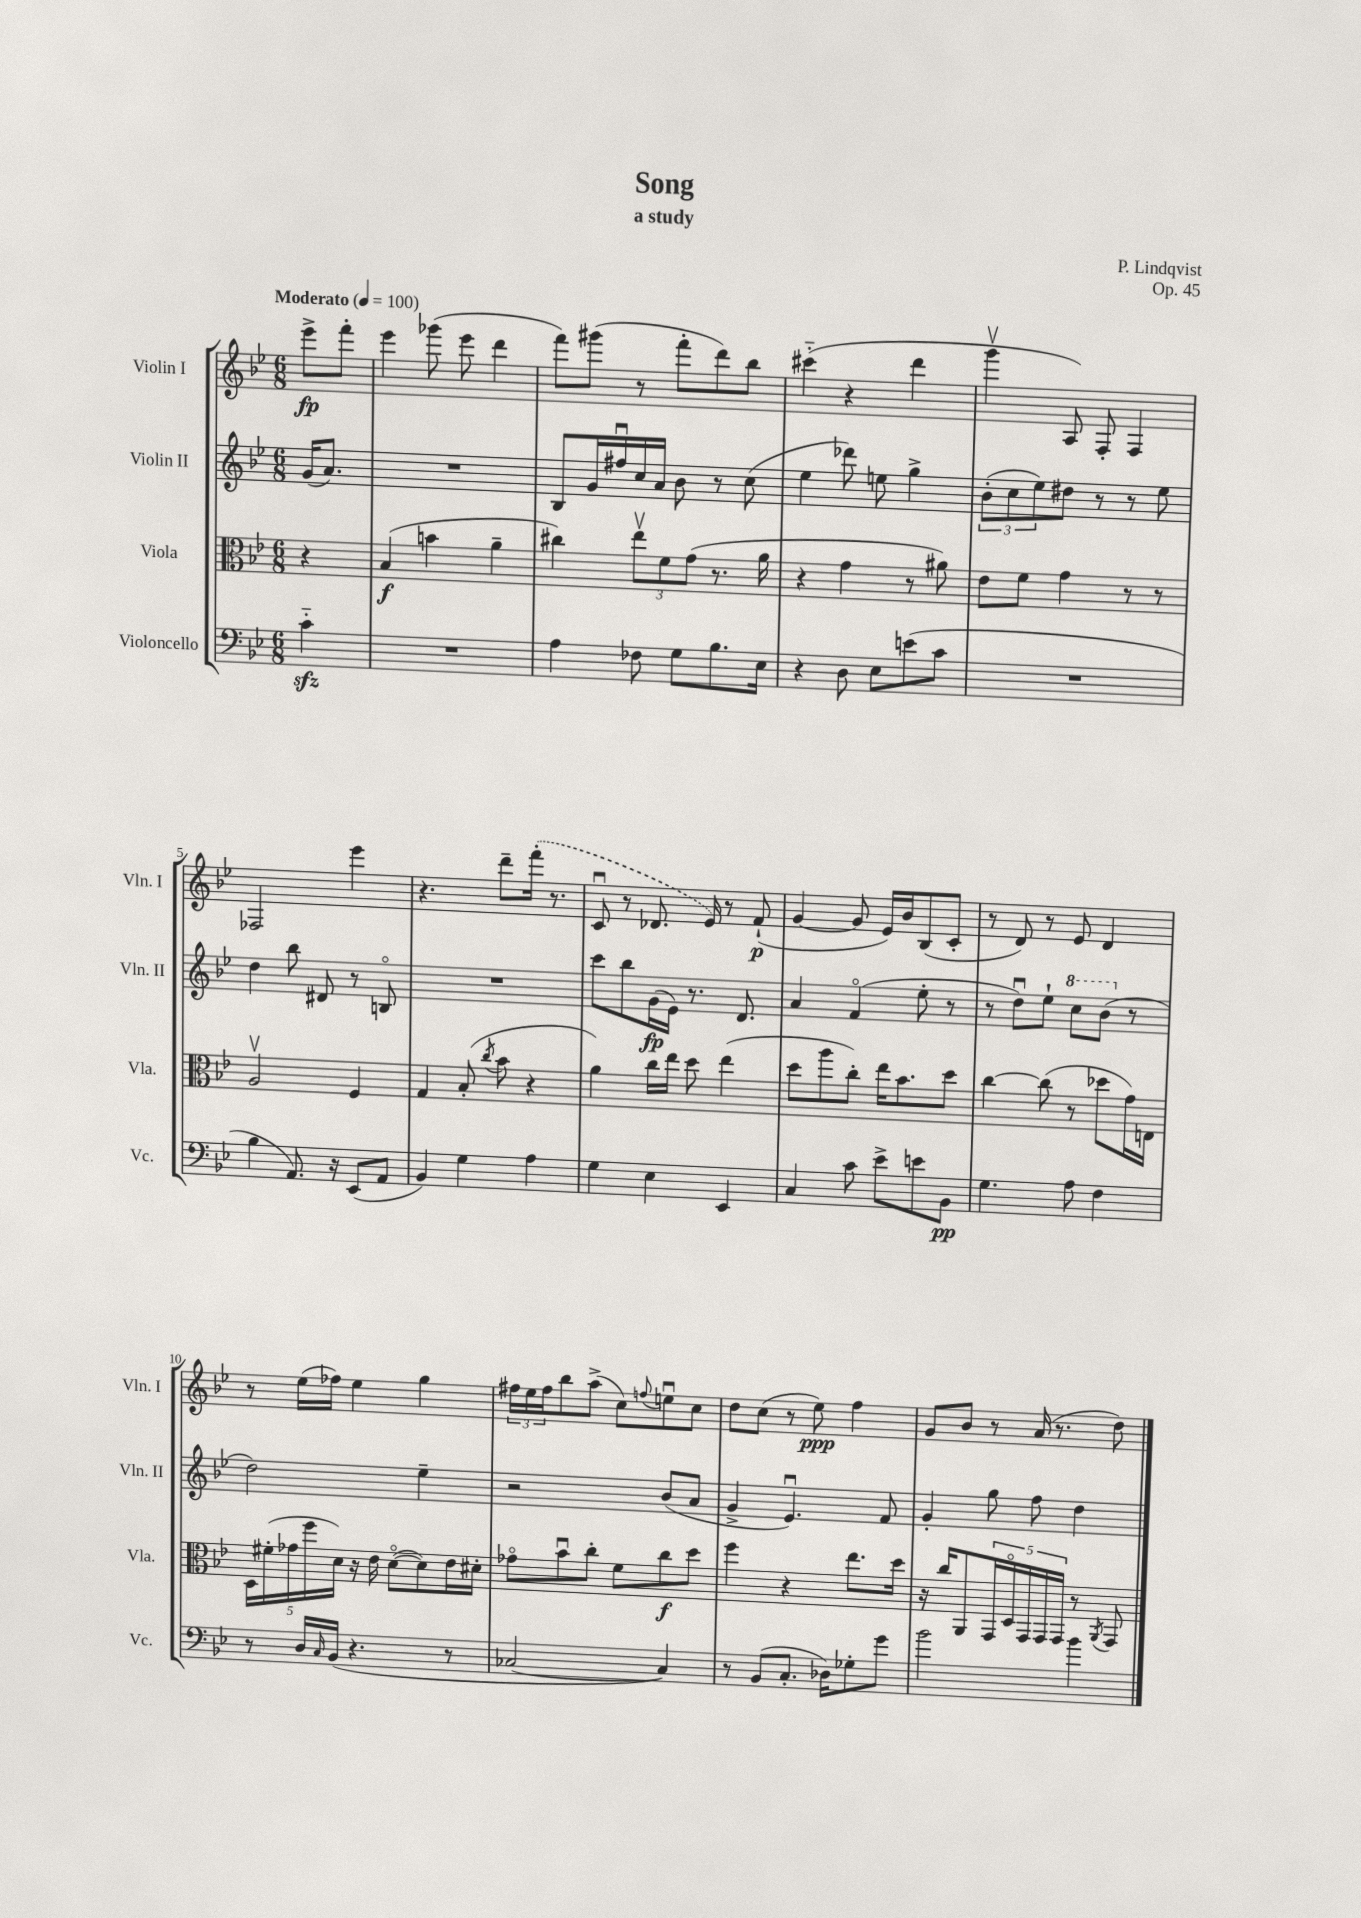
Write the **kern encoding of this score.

**kern	**dynam	**kern	**dynam	**kern	**dynam	**kern	**dynam
*part4	*part4	*part3	*part3	*part2	*part2	*part1	*part1
*staff4	*staff4	*staff3	*staff3	*staff2	*staff2	*staff1	*staff1
*I"Violoncello	*	*I"Viola	*	*I"Violin II	*	*I"Violin I	*
*I'Vc.	*	*I'Vla.	*	*I'Vln. II	*	*I'Vln. I	*
*clefF4	*	*clefC3	*	*clefG2	*	*clefG2	*
*k[b-e-]	*	*k[b-e-]	*	*k[b-e-]	*	*k[b-e-]	*
*M6/8	*	*M6/8	*	*M6/8	*	*M6/8	*
*MM100	*	*MM100	*	*MM100	*	*MM100	*
=	=	=	=	=	=	=	=
!	!	!	!	!	!	!LO:TX:a:B:t=Moderato	!
4czz\	.	4r	.	(16g/KL	.	8eee-^\L	fp
.	.	.	.	8.a/J)	.	.	.
.	.	.	.	.	.	8fff'\J	.
=1	=1	=1	=1	=1	=1	=1	=1
2.r	.	(4B-/	f	2.r	.	4eee-\	.
.	.	4bn\	.	.	.	(8ggg-X\	.
.	.	.	.	.	.	8eee-\	.
.	.	4a~\	.	.	.	4ddd\	.
=2	=2	=2	=2	=2	=2	=2	=2
4A\	.	4cc#X\)	.	8B-/L	.	8fff\L)	.
.	.	.	.	16g/L	.	(8ggg#X\J	.
.	.	.	.	16ff#Xu/	.	.	.
8F-X\	.	12ee-v\L	.	16cc/	.	8r	.
.	.	.	.	16a/JJ	.	.	.
.	.	12f\	.	.	.	.	.
8G\L	.	.	.	8b-\	.	8fff'\L	.
.	.	(12g\J	.	.	.	.	.
8.B-\	.	8.r	.	8r	.	8ddd\)	.
.	.	.	.	(8cc\	.	8bb-\J	.
16E-\Jk	.	16a\	.	.	.	.	.
=3	=3	=3	=3	=3	=3	=3	=3
4r	.	4r	.	4ee-\	.	(4ccc#X\	.
8D\	.	4g\	.	8ddd-X\)	.	4r	.
8E-\L	.	.	.	8een\	.	.	.
(8en\	.	8r	.	4gg^\	.	4ddd\	.
8c\J	.	8a#X\)	.	.	.	.	.
=4	=4	=4	=4	=4	=4	=4	=4
2.r	.	8e-\L	.	(12b-'\L	.	4gggv\	.
.	.	.	.	12cc\	.	.	.
.	.	8f\J	.	.	.	.	.
.	.	.	.	12ee-\)	.	.	.
.	.	4g\	.	8dd#X\J	.	8A/)	.
.	.	.	.	8r	.	8F'/	.
.	.	8r	.	8r	.	4F/	.
.	.	8r	.	8ee-\	.	.	.
!!LO:LB:g=z
=5	=5	=5	=5	=5	=5	=5	=5
4B-\	.	2Av/	.	4dd\	.	2F-X/	.
8.AA/)	.	.	.	8bb-\	.	.	.
.	.	.	.	8d#X/	.	.	.
16r	.	.	.	.	.	.	.
(8EE-/L	.	4F/	.	8r	.	4eee-\	.
8AA/J	.	.	.	8Bn/	.	.	.
=6	=6	=6	=6	=6	=6	=6	=6
4BB-/)	.	4G/	.	2.r	.	4.r	.
4G\	.	(8B-'/	.	.	.	.	.
.	.	8qcc/	.	.	.	.	.
.	.	8b-\	.	.	.	8ddd~\L	.
4A\	.	4r	.	.	.	(16fff'\Jk	.
.	.	.	.	.	.	8.r	.
=7	=7	=7	=7	=7	=7	=7	=7
4G\	.	4a\)	.	8ccc\L	.	8cu/	.
.	.	.	.	8bb-\	.	8r	.
4E-\	.	16cc\LL	.	(16g\L	fp	8.d-X/	.
.	.	16ee-\JJ	.	16e-\JJ)	.	.	.
.	.	8dd\	.	8.r	.	.	.
.	.	.	.	.	.	16e-/)	.
4EE-/	.	(4ee-\	.	.	.	8r	.
.	.	.	.	8.d/	.	.	.
.	.	.	.	.	.	(8f`/	p
=8	=8	=8	=8	=8	=8	=8	=8
4C/	.	8dd\L	.	4a/	.	[4g/	.
.	.	8aa\	.	.	.	.	.
8c\	.	8cc'\J)	.	(4f/	.	8g/]	.
8e-^\L	.	16ee-\KL	.	.	.	16e-/LL)	.
.	.	8.b-\	.	.	.	16b-/J	.
8en\	.	.	.	8ee-'\	.	(8B-/	.
8BB-\J	pp	8dd\J	.	8r	.	8c'/J	.
=9	=9	=9	=9	=9	=9	=9	=9
4.G\	.	[4cc\	.	8r	.	8r	.
.	.	.	.	8ddu\L)	.	8d/)	.
.	.	(8cc\]	.	8ee-`\J	.	8r	.
*	*	*	*	*8va	*	*	*
8A\	.	8r	.	8ccc\L	.	8e-/	.
4F\	.	8dd-X\L	.	(8bb-\J	.	4d/	.
*	*	*	*	*X8va	*	*	*
.	.	16g\L)	.	8r	.	.	.
.	.	16En\JJ	.	.	.	.	.
!!LO:LB:g=z
=10	=10	=10	=10	=10	=10	=10	=10
8r	.	20D\LL	.	2dd\)	.	8r	.
.	.	(20f#X'\	.	.	.	.	.
.	.	20g-X\	.	.	.	.	.
16D/LL	.	.	.	.	.	(16ee-\LL	.
.	.	20ff\	.	.	.	.	.
16qqC/	.	.	.	.	.	.	.
(16BB-/JJ	.	.	.	.	.	16ff-X\JJ)	.
.	.	20d\JJ)	.	.	.	.	.
4.r	.	16r	.	.	.	4ee-\	.
.	.	16e-\	.	.	.	.	.
.	.	([8d\L	.	.	.	.	.
.	.	8d\])	.	4ee-~\	.	4gg\	.
8r	.	16e-\L	.	.	.	.	.
.	.	16d#X'\JJ	.	.	.	.	.
=11	=11	=11	=11	=11	=11	=11	=11
[2C-X/	.	8g-X\L	.	2r	.	24ff#X\LL	.
.	.	.	.	.	.	24ee-\	.
.	.	.	.	.	.	24ff#\J	.
.	.	8b-u\	.	.	.	8bb-\	.
.	.	8cc'\J	.	.	.	(8aa^\J	.
.	.	8f\L	.	.	.	8cc\L)	.
.	.	.	.	.	.	8qqffn/	.
4C-/])	.	8cc\	f	(8b-/L	.	8eenu\	.
.	.	8dd\J	.	8a/J	.	8cc\J	.
=12	=12	=12	=12	=12	=12	=12	=12
8r	.	4ff\	.	4g^/	.	8dd\L	.
(8BB-/L	.	.	.	.	.	(8cc\J	.
8.C'/J	.	4r	.	4.e-u/)	.	8r	.
.	.	.	.	.	.	8ee-\)	ppp
16D-X\KL)	.	.	.	.	.	.	.
8G-X'\	.	8.ee-\L	.	.	.	4ff\	.
8g\J	.	.	.	8f/	.	.	.
.	.	16dd\Jk	.	.	.	.	.
=13	=13	=13	=13	=13	=13	=13	=13
2b-\	.	16r	.	4g'/	.	8g/L	.
.	.	16cc/KL	.	.	.	.	.
.	.	8AA/	.	.	.	8b-/J	.
.	.	20GG/L	.	8gg\	.	8r	.
.	.	20D/	.	.	.	.	.
.	.	20GG/	.	.	.	.	.
.	.	.	.	8ff\	.	(16a/	.
.	.	20GG/	.	.	.	.	.
.	.	.	.	.	.	8.r	.
.	.	20GG/JJ	.	.	.	.	.
4b-\	.	8r	.	4dd\	.	.	.
.	.	8qAA/	.	.	.	.	.
.	.	8GG/	.	.	.	8dd\)	.
==	==	==	==	==	==	==	==
*-	*-	*-	*-	*-	*-	*-	*-
